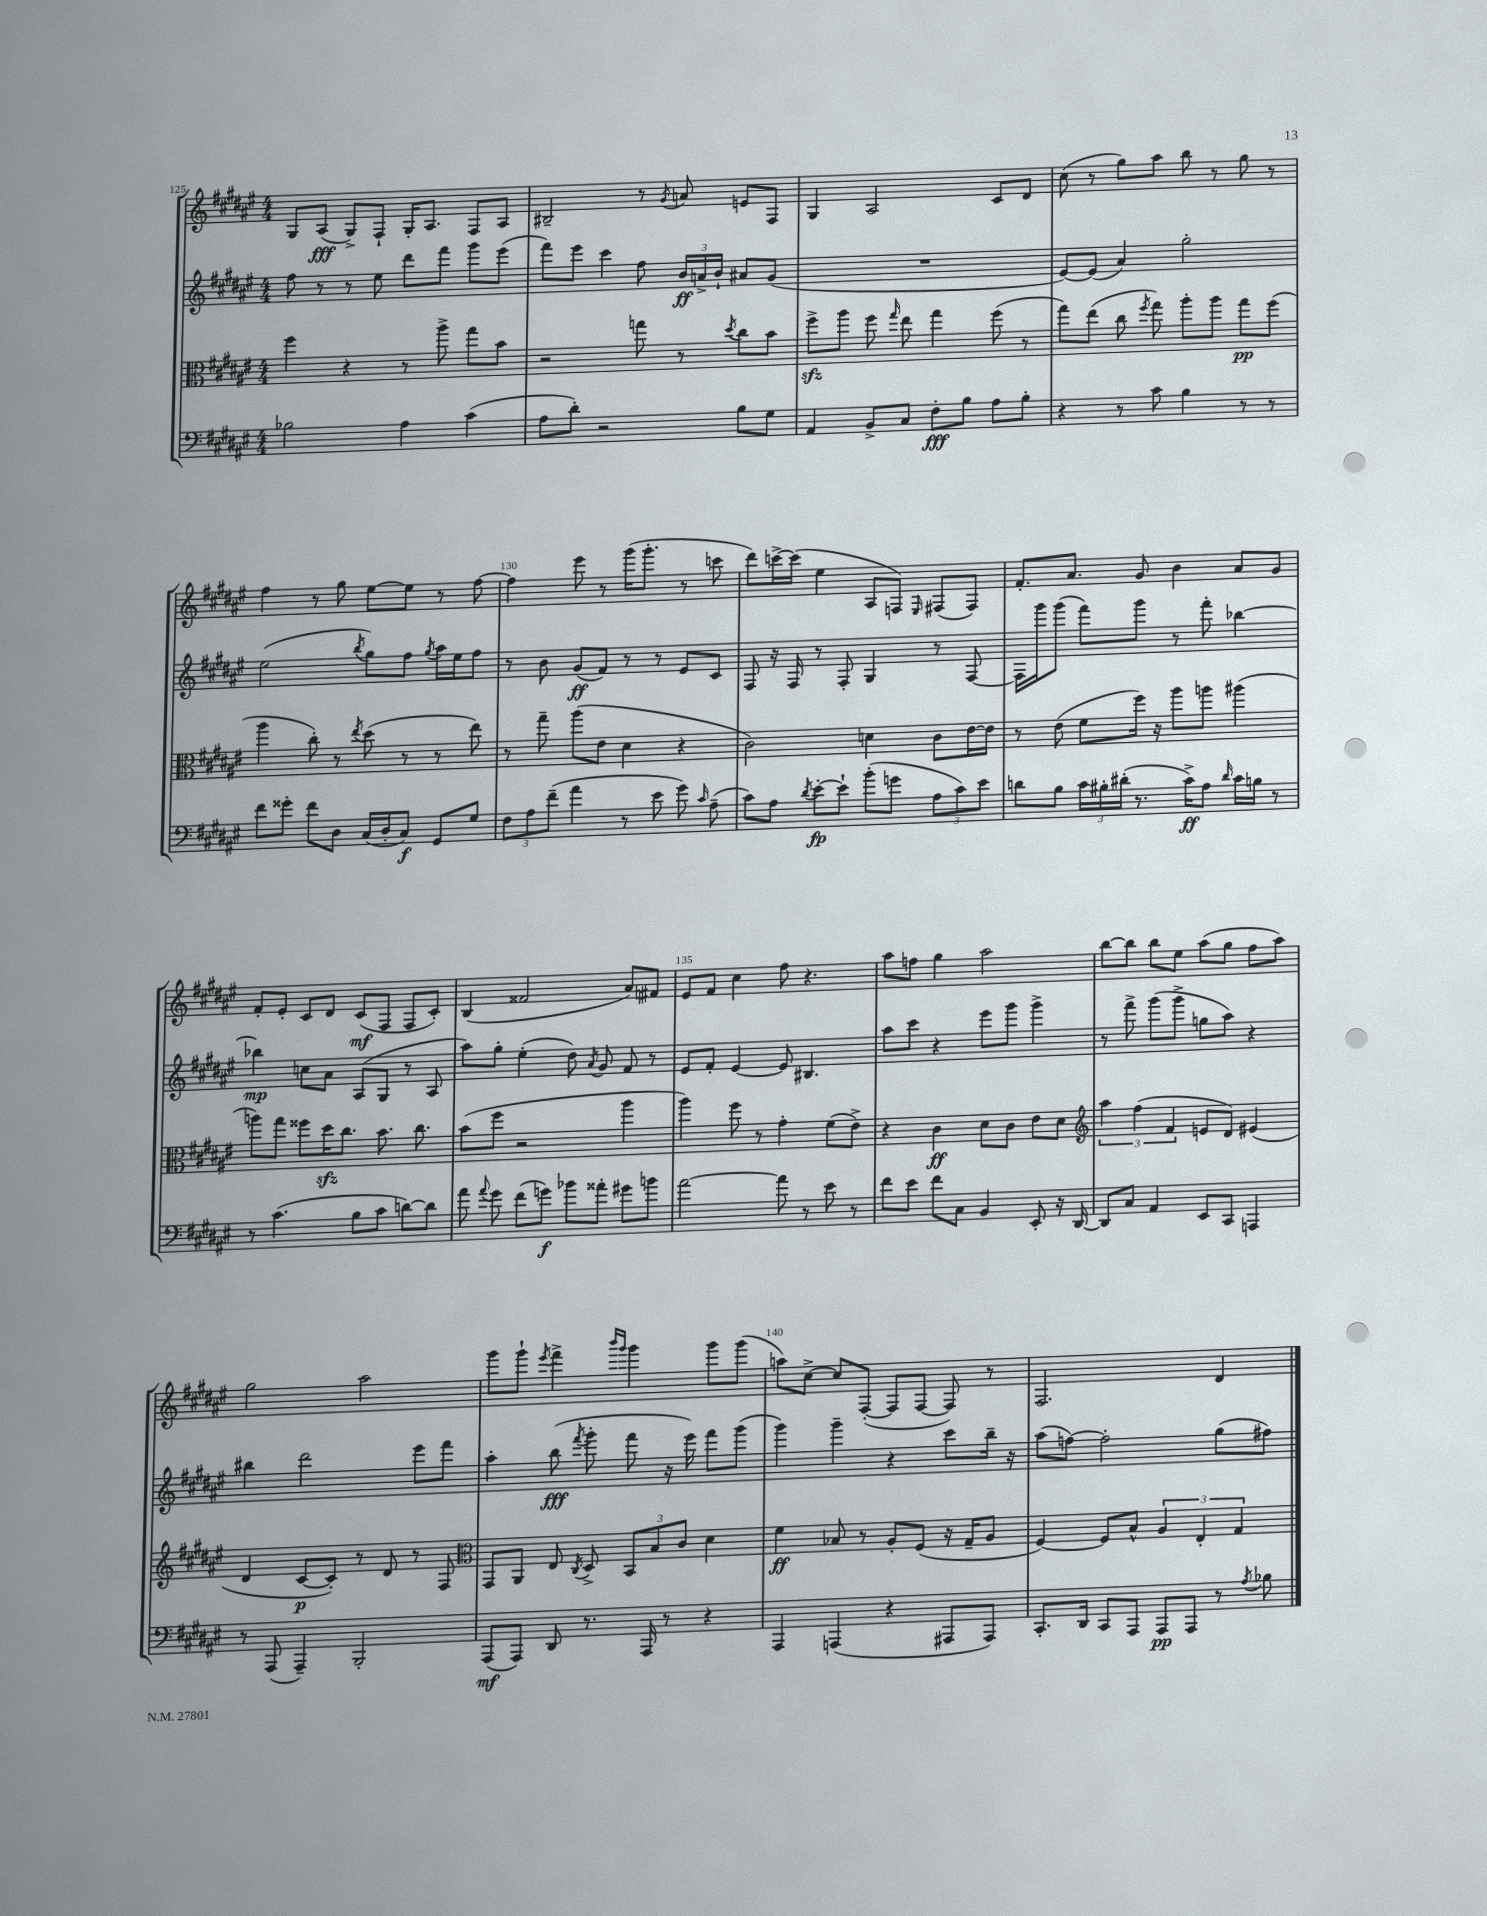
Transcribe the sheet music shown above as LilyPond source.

<<
\new StaffGroup <<
\new Staff = "s0" {
    \clef treble \key fis \major \numericTimeSignature \time 4/4
    \autoBeamOff gis8[ ais8]\fff( gis8[->) fis8]-! gis16[-. ais8.] fis8[ ais8] |
    bis2-- r8 \acciaccatura { gis'8 } a'8 e'8[ fis8] |
    gis4 ais2 cis'8[ dis'8] |
    cis''8( r8 gis''8[) ais''8] b''8 r8 gis''8 r8 |
    fis''4 r8 gis''8 eis''8[~ eis''8] r8 fis''8~ |
    fis''4 eis'''8 r8 gis'''16[( gis'''8.]-. r8 c'''8 |
    dis'''8[) c'''16~-> c'''16]( eis''4 ais8[ f8]) \grace { eis16 } fis8[( fis8]) |
    fis'8.[-. ais'8.] gis'8 b'4 ais'8[ gis'8] |
    fis'8[-. eis'8]-. cis'8[ dis'8] cis'8[\mf( fis8] fis8[ cis'8]-.) |
    b4( fisis'2 ais'8[) fis'8] |
    eis'8[ fis'8] cis''4 fis''8 r4. |
    ais''8[ f''8] gis''4 ais''2 |
    b''8[~ b''8] b''8[ eis''8] ais''8[( gis''8] fis''8[ ais''8]) |
    gis''2 ais''2 |
    gis'''8[ gis'''8]-! \acciaccatura { eis'''8 } fis'''4-> \grace { b'''16[ gis'''16] } gis'''4 gis'''8[ gis'''8]( |
    a''8[) cis''8]~-> cis''8[ fis8]~-.( fis8[ fis8]~ fis8) r8 |
    fis2. dis'4 \bar "|." |
}
\new Staff = "s1" {
    \clef treble \key fis \major \numericTimeSignature \time 4/4
    \autoBeamOff fis''8 r8 r8 eis''8 dis'''8[ fis'''8] gis'''8[ eis'''8]( |
    fis'''8[) eis'''8] cis'''4 fis''8 \tuplet 3/2 { b'16[\ff a'16-> b'16]-! } ais'8[ gis'8]( |
    R1 |
    eis'8[~) eis'8]( ais'4) gis''2-. |
    eis''2( \acciaccatura { b''8 } gis''8[) fis''8] \acciaccatura { gis''8 } ais''16[ eis''16 fis''8] |
    r8 b'8 gis'8[\ff( fis'8]) r8 r8 eis'8[ cis'8] |
    fis8 r16 fis16 r8 fis8-. gis4 r8 fis8~ |
    fis16[ gis'''16 gis'''8]( fis'''8[) gis'''8] r8 fis'''8-. bes''4~ |
    bes''4\mp c''8[ ais'8] ais8[( gis8] r8 ais8 |
    ais''8[) gis''8]-. eis''4-.( dis''8) \acciaccatura { ais'8 } gis'8 fis'8 r8 |
    eis'8[ fis'8]-. eis'4~ eis'8 bis4. |
    ais''8[ cis'''8] r4 eis'''8[ gis'''8] gis'''4-> |
    r8 fis'''8-> gis'''8[( gis'''8]-> g''8[ ais''8]) r4 |
    bis''4 dis'''2 eis'''8[ fis'''8] |
    ais''4-. b''8\fff( \acciaccatura { fis'''8 } gis'''8-. fis'''8 r16 eis'''16) fis'''8[ gis'''8]( |
    gis'''4) gis'''4-- r4 cis'''8[ b''16]-- r16 |
    ais''8[( f''8]~) f''2-. gis''8[( fis''8]) \bar "|." |
}
\new Staff = "s2" {
    \clef alto \key fis \major \numericTimeSignature \time 4/4
    \autoBeamOff fis''4 r4 r8 ais''8-> gis''8[ b'8] |
    r2 g''8 r8 \acciaccatura { dis''8 } cis''8[ b'8] |
    fis''8[->\sfz ais''8] fis''8 \grace { gis''16 } eis''8 gis''4 fis''8( r8 |
    gis''8[) eis''8]( cis''8 \acciaccatura { fis''8 } gis''8) ais''8[-. ais''8] gis''8[\pp fis''8]( |
    ais''4 cis''8-.) r8 \acciaccatura { eis''8 } dis''8( r8 r8 eis''8) |
    r8 gis''8-- ais''8[( eis'8] dis'4 r4 |
    cis'2) d'4 cis'8[ eis'16~ eis'16] |
    r8 eis'8( fis'8[ fis''16]) r16 ais''8[ a''8] ais''4( |
    a''8[) gis''8] fisis''8[ dis''16\sfz cis''8.] b'8. cis''8. |
    b'8[( fis''8] r2 ais''4 |
    ais''4) fis''8 r8 gis'4-. fis'8[( eis'8]->) |
    r4 cis'4\ff dis'8[ cis'8] eis'8[ dis'8] |
    \clef treble \tuplet 3/2 { ais''4 fis''4( fis'4 } e'8[ dis'8]) eis'4( |
    dis'4 cis'8[~\p cis'8]-.) r8 dis'8 r8 fis8 |
    \clef alto gis,8[ ais,8] eis8 \acciaccatura { cis8 } dis8-> \tuplet 3/2 { b,8[ b8 cis'8] } dis'4 |
    fis'4\ff bes8 r8 ais8[-. fis8]( r16 gis16[-- ais8] |
    fis4~) fis8[ b8]-^ \tuplet 3/2 { ais4 eis4-. gis4 } \bar "|." |
}
\new Staff = "s3" {
    \clef bass \key fis \major \numericTimeSignature \time 4/4
    \autoBeamOff bes2 ais4 cis'4( |
    ais8[ dis'8]-.) r2 b8[ gis8] |
    ais,4 b,8[-> cis8] fis8[-.\fff b8] ais8[ b8]-. |
    r4 r8 cis'8 b4 r8 r8 |
    fis'8[ gisis'8]-. fis'8[ dis8] cis16[( dis16-. cis8]\f) gis,8[ gis8] |
    \tuplet 3/2 { fis8[ ais8 fis'8]--( } ais'4 r8 eis'8 gis'8) \grace { cis'16 } ais8--( |
    cis'8[) ais8] \acciaccatura { dis'8 } eis'8[~-.\fp eis'8]-! b'8[-.( g'8] \tuplet 3/2 { ais8[ cis'8) eis'8] } |
    d'8[ b8] \tuplet 3/2 { cis'16[ bis16-. dis'16]-.( } r8. cis'16[->\ff) ais8] \grace { dis'16 } cis'16[ b16] r8 |
    r8 cis'4.( b8[ cis'8] d'8[~) d'8] |
    ais'8 \appoggiatura { ais'8 } gis'8 fis'8[( g'8]\f) bes'8[ aisis'8]-. gis'8[ b'8] |
    ais'2~ ais'8 r8 eis'8 r8 |
    fis'8[ eis'8] fis'8[ cis8] b,4 eis,8-. r16 dis,16~ |
    dis,8[ cis8] ais,4 eis,8[ cis,8] a,,4 |
    r8 ais,,8( ais,,4--) b,,2-. |
    ais,,8[\mf( ais,,8]) dis,8 r8. ais,,16 r8 r4 |
    ais,,4 a,,4( r4 ais,,8[ ais,,8]) |
    cis,8.[-. dis,16] cis,8[ ais,,8] ais,,8[\pp ais,,8] r8 \acciaccatura { ais8 } bes8 \bar "|." |
}
>>
>>
\layout { \context { \Score currentBarNumber = #125 \override BarNumber.break-visibility = ##(#f #t #t) barNumberVisibility = #(every-nth-bar-number-visible 5) } }
